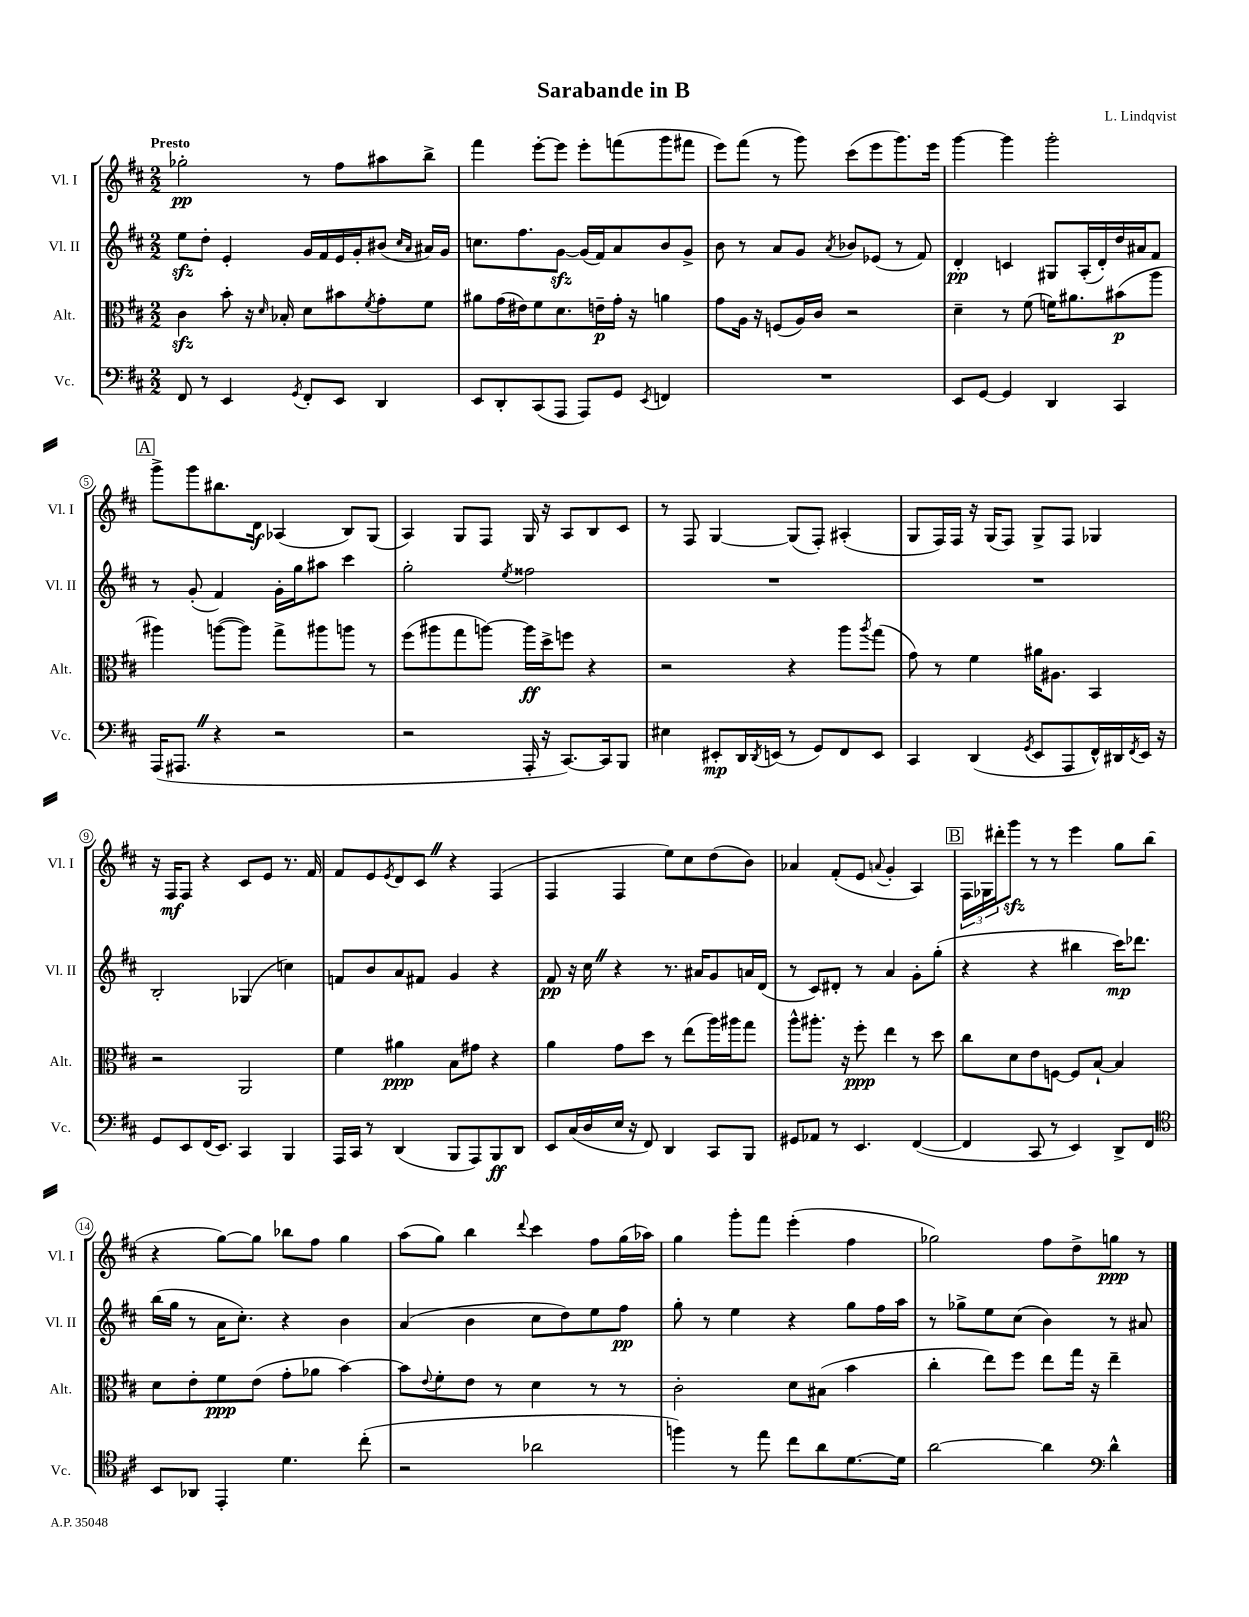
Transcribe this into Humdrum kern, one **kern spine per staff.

**kern	**kern	**kern	**kern
*staff4	*staff3	*staff2	*staff1
*clefF4	*clefC3	*clefG2	*clefG2
*k[f#c#]	*k[f#c#]	*k[f#c#]	*k[f#c#]
*M2/2	*M2/2	*M2/2	*M2/2
8FF#	4c#	8ee	2gg-'
8r	.	8dd'	.
4EE	8b'	4e'	.
.	16r	.	.
.	16qqd	.	.
.	16B-'	.	.
8qGG	.	.	.
8FF#'	8d	16g	8r
.	.	16f#	.
8EE	8b#	16e	8ff#
.	.	16g'	.
.	8qf#	.	.
4DD	8g'	(8b#	8aa#
.	.	16qqcc#	.
.	.	16qqa	.
.	8f#	16a#)	8bb^
.	.	16g	.
=	=	=	=
8EE	8a#	8.cc	4fff#
8DD'	(16g	.	.
.	16e#)	8.ff#	.
(8CC#	8f#	.	[8eee'
8AAA	8.d	[8g	8eee]
8AAA)	.	(16g]	8eee'
.	16e~	16f#)	.
8GG	16g'	8a	(8fff
.	16r	.	.
8qEE	.	.	.
4FF	4a	8b	8ggg
.	.	8g^	8fff#
=	=	=	=
1r	8g	8b	8eee)
.	16A	8r	(8fff#
.	16r	.	.
.	(8F	8a	8r
.	16A)	8g	8ggg)
.	16c#	.	.
.	.	8qa	.
.	2r	8b-	(8ccc#
.	.	(8e-	8eee
.	.	8r	8.ggg)
.	.	8f#)	.
.	.	.	16eee
=	=	=	=
8EE	4d~	4d'	[4ggg
[8GG	.	.	.
4GG]	8r	4c	4ggg]
.	(8f#	.	.
4DD	16f)	8G#	2ggg'
.	8.a#	.	.
.	.	(16A'	.
.	.	16d')	.
4CC#	(8b#	16dd	.
.	.	16a#	.
.	8aa	8f#	.
=	=	=	=
(16AAA	4aa#)	8r	8ggg^
8.AAA#	.	.	.
.	.	(8g'	8ggg
4r	([8aa	4f#)	8.bb#
.	8aa])	.	.
.	.	.	16d
2r	8gg^	16g'	(4A-
.	.	16gg	.
.	8aa#	8aa#	.
.	8aa	4ccc#	8B)
.	8r	.	(8G
=	=	=	=
2r	(8ff#	2gg'	4A)
.	8aa#	.	.
.	8gg	.	8G
.	[8aa)	.	8F#
.	.	8qee	.
16AAA'	16aa]	2ff##	16G
16r	16dd^	.	16r
[8.CC#)	8ff	.	8A
.	4r	.	8B
16CC#]	.	.	.
8BBB	.	.	8c#
=	=	=	=
4E#	2r	1r	8r
.	.	.	8F#
8EE#'	.	.	[4G
16DD	.	.	.
8qDD	.	.	.
(16EE	.	.	.
8r	4r	.	(8G]
8GG)	.	.	8F#')
8FF#	8aa	.	(4A#'
.	8qaa	.	.
8EE	(8gg	.	.
=	=	=	=
4CC#	8g)	1r	8G
.	8r	.	16F#)
.	.	.	16F#
(4DD	4f#	.	16r
.	.	.	(16G
.	.	.	8F#)
8qGG	.	.	.
8EE	16a#	.	8G^
.	8.A#	.	.
8AAA	.	.	8F#
16FF#^^)	4BB	.	4G-
16DD#	.	.	.
8qFF#	.	.	.
16EE	.	.	.
16r	.	.	.
=	=	=	=
8GG	2r	2B'	16r
.	.	.	16F#
8EE	.	.	8F#
(16FF#	.	.	4r
8.EE)	.	.	.
4CC#	2AA	(4G-	8c#
.	.	.	8e
4BBB	.	4cc)	8.r
.	.	.	16f#
=	=	=	=
16AAA	4f#	8f	8f#
16CC#	.	.	.
8r	.	8b	8e
.	.	.	8qe
(4DD	4a#	8a	8d
.	.	8f#	8c#
8BBB	8B	4g	4r
8AAA)	8g#	.	.
8BBB	4r	4r	(4F#
8DD	.	.	.
=	=	=	=
8EE	4a	8f#	4F#
(16C#	.	16r	.
16D	.	16cc#	.
16E	8g	4r	4F#
16r	.	.	.
8FF#)	8dd	.	.
4DD	8r	8.r	8ee)
.	(8ee	.	8cc#
.	.	16a#	.
8CC#	16aa)	8g	(8dd
.	16aa#	.	.
8BBB	8gg	16a	8b)
.	.	(16d	.
=	=	=	=
8GG#	8aa^^	8r	4a-
8AA-	8.aa#'	8c#)	.
8r	.	8d#'	(8f#'
.	16r	.	.
4.EE	8ff#'	8r	8e
.	.	.	8qqa
.	4ee	4a	4g'
([4FF#	8r	8g'	4A)
.	8dd	(8gg'	.
=	=	=	=
4FF#]	8cc#	4r	24F#
.	.	.	24G-
.	.	.	24ddd#'
.	8d	.	8ggg
8CC#	8e	4r	8r
8r	[8F	.	8r
4EE)	8F]	4bb#	4eee
.	[8B`	.	.
8DD^	4B]	16ccc#)	8gg
.	.	8.ddd-	.
8FF#	.	.	(8bb
=	=	=	=
*clefC4	*	*	*
8BB	8d	(16bb	4r
.	.	16gg	.
8AA-	8e'	8r	.
4EE'	8f#	16a	[8gg)
.	.	8.cc#')	.
.	(8e	.	8gg]
4.d	8g'	4r	8bb-
.	8a-	.	8ff#
.	[4b)	4b	4gg
(8cc#'	.	.	.
=	=	=	=
2r	8b]	(4a	(8aa
.	8qqe	.	.
.	8f#'	.	8gg)
.	8e	4b	4bb
.	8r	.	.
.	.	.	8qqddd
2a-	4d	8cc#	4ccc#
.	.	8dd)	.
.	8r	8ee	8ff#
.	8r	8ff#	(16gg
.	.	.	16aa-)
=	=	=	=
4ff)	2c#'	8gg'	4gg
.	.	8r	.
8r	.	4ee	8ggg'
8ee	.	.	8fff#
8cc#	8d	4r	(4eee'
8a	(8B#	.	.
[8.d	4b	8gg	4ff#
.	.	16ff#	.
16d]	.	16aa	.
=	=	=	=
[2a	4cc#'	8r	2gg-)
.	.	8gg-^	.
.	8ee)	8ee	.
.	8ff#	(8cc#	.
4a]	8ee	4b)	8ff#
.	16gg	.	8dd^
.	16r	.	.
*clefF4	*	*	*
4d^^	4ee~	8r	8gg
.	.	8a#	8r
==	==	==	==
*-	*-	*-	*-
